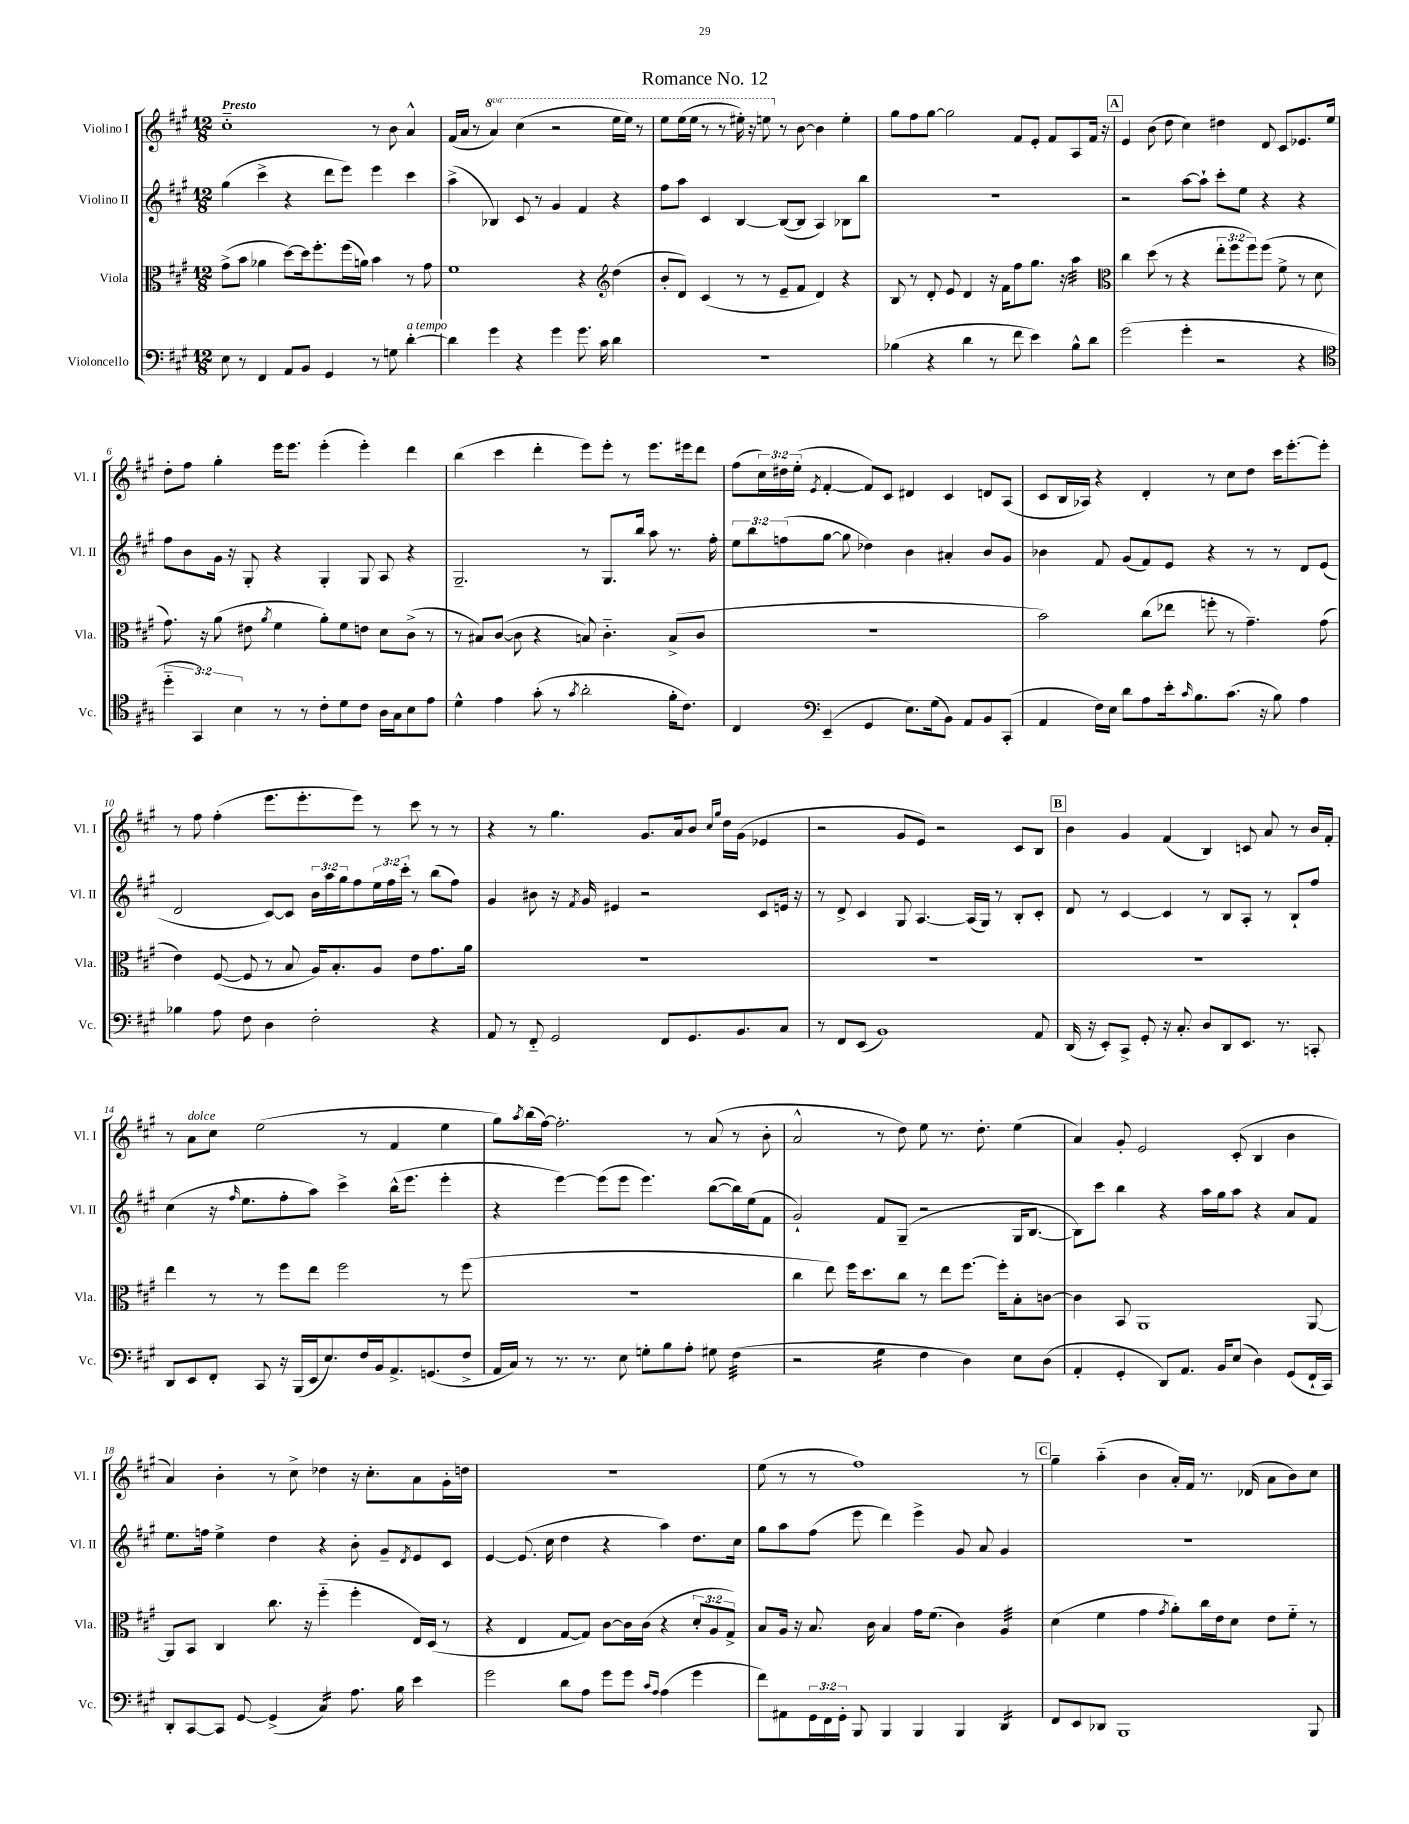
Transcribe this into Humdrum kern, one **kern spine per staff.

**kern	**kern	**kern	**kern
*staff4	*staff3	*staff2	*staff1
*clefF4	*clefC3	*clefG2	*clefG2
*k[f#c#g#]	*k[f#c#g#]	*k[f#c#g#]	*k[f#c#g#]
*M12/8	*M12/8	*M12/8	*M12/8
8E\	(8g#^\L	(4gg#\	1cc#'~
8r	8b\J	.	.
4FF#/	4a-\	4ccc#^\	.
8AA/L	[8dd\L)	4r	.
8BB/J	16dd\]k	.	.
.	8.ff#'\	.	.
4GG#/	.	8ddd\L	.
.	(16ff#\L	8eee\J)	.
.	16a\JJ)	.	.
8r	4b\	4eee\	8r
8G\	.	.	8b\
[4d'\	8r	4ccc#\	4a^^/
.	8g#\	.	.
=	=	=	=
4d\]	1f#	(4aa^\	(16f#/LL
.	.	.	16a/JJ
.	.	.	8r
4g#\	.	4B-/)	4aa/)
4r	.	8c#/	(4ccc#\
.	.	8r	.
4g#\	.	4g#/	2r
8.g#\	4r	4f#/	.
16c#\	.	.	.
*	*clefG2	*	*
4d\	(4dd\	4r	16eee\LL
.	.	.	16eee\JJ)
.	.	.	8r
=	=	=	=
1.r	8b'/L	8ff#\L	8eee\L
.	8d/J)	8aa\J	(16eee\L
.	.	.	16eee\JJ
.	(4c#/	4c#/	8r
.	.	.	8r
.	8r	[4B/	16eee#'\)
.	.	.	16r
.	8r	.	8eee\
.	8e~/L	(8B/_L	8r
.	8f#/J	8B/]J	[8b\
.	4d/)	4A/)	4b\]
.	4r	8B-\L	4ee'\
.	.	8bb\J	.
=	=	=	=
(4B-\	8B/	1.r	8gg#\L
.	8r	.	8ff#\
4r	8d'/	.	[8gg#\J
.	8e/	.	2gg#\]
4d\	4d/	.	.
8r	16r	.	.
.	16f#\LK	.	.
8f#\	8ff#\	.	8f#/L
4e\)	8.gg#\J	.	8e'/J
.	.	.	8f#/L
.	16r	.	.
8B-^^\L	4aa\	.	8A/
8d\J	.	.	16f#/Jk
.	.	.	16r
=	=	=	=
*	*clefC3	*	*
(2g#\	4cc#\	2r	4e/
.	(8dd\	.	(8b\
.	8r	.	8dd\
4g#'\	4r	[8aa\L	4cc#\)
.	.	8aa`\]J	.
2r	12ee'\L	8ccc#'\L	4dd#\
.	12ff#\	.	.
.	.	8ee\J	.
.	12ff#\)	.	.
.	(8ff#\J	4r	8d/
.	8f#^\	.	8c#/L
4r	8r	4r	8.e-/
.	8d\	.	.
.	.	.	16ee/Jk
=	=	=	=
*clefC4	*	*	*
6dd'~\	8.g#\)	8ff#\L	8dd'\L
.	.	8b\	8ff#\J
6GG#/)	.	.	.
.	16r	.	.
.	(8a\	16g#\Jk	4gg#'\
.	.	16r	.
6B\	.	.	.
.	8e#\	8G#'/	.
.	8qa/	.	.
8r	4f#\	4r	16eee\LK
.	.	.	8.eee\J
8r	.	.	.
8c#'\L	8a'\L)	4G#'/	(4eee'\
8d\	8f#\	.	.
8c#\J	8e\J	8G#/	4eee'\)
16A\LL	8d\L	8A/	.
16G#\J	.	.	.
8B\	(8c#^\J	4r	4ddd\
8e\J	8r	.	.
=	=	=	=
4d^^\	8r	2.G#~/	(4bb\
.	8B#/L)	.	.
4e\	([8c#/J	.	4ccc#\
.	8c#\]	.	.
(8g#'\	4r	.	4ddd'\
8r	.	.	.
8qg#/	.	.	.
2a'\	8B/)	8r	8eee\L)
.	4.c#'~\	8.G#/L	8eee'\J
.	.	.	8r
.	.	16bb/Jk	.
.	.	8aa\	8.eee\L
16f#'\LK	(8B^/L	8.r	.
8.c#\J)	.	.	16eee#\k
.	8c#/J	.	8ddd\J
.	.	16ff#'\	.
=	=	=	=
4C#/	1.r	12ee\L	(8ff#\L
.	.	12bb\	.
.	.	.	24cc#\L)
.	.	(12ff\	24dd#\
.	.	.	(24ee'\JJ
*clefF4	*	*	*
.	.	.	8qe/
(4EE~/	.	[8gg#\J	[4f#'/
.	.	8gg#\]	.
4GG#/	.	4dd-\)	8f#/]L)
.	.	.	8c#/J
8.E\L)	.	4b\	4d#/
(16G#\k	.	.	.
8BB\J)	.	4a#'/	4c#/
8AA/L	.	.	.
8BB/	.	8b/L	8d/L
(8CC#'/J	.	8g#/J	(8A/J
=	=	=	=
4AA/	2b\)	4b-\	8c#/L
.	.	.	16B/L
.	.	.	16A-/JJ)
16F#\LL)	.	8f#/	4r
16E\JJ	.	.	.
8d\L	.	(8g#/L	.
8A\	(8cc#\L	8f#/)	4d'/
16e'\k	8ee-\J	8e/J	.
16qqc#/	.	.	.
8.B\	.	.	.
.	8ff'\	4r	8r
(8.c#\J	8r	.	8cc#\L
.	4.g#~\)	8r	8dd\J
16r	.	.	.
8B\)	.	8r	16ccc#\LK
.	.	.	[8.eee'\
4A\	.	8d/L	.
.	(8g#\	(8e/J	8eee'\]J
=	=	=	=
4B-\	4e\)	2d/	8r
.	.	.	8ff#\
8A\	([8F#/	.	(4ff#'\
8F#\	8F#/]	.	.
4D\	8r	[8c#/L)	8.eee\L
.	8B/	8c#/]J	.
.	.	.	8.eee'\
2F#'\	16A/LK)	24b\LL	.
.	.	24aa\	.
.	8.B'/	.	.
.	.	24gg#\J	.
.	.	8ff#\	8eee\J)
.	8A/J	24ee\L	8r
.	.	24ff#\	.
.	.	24ccc#'\JJ	.
.	8e\L	8r	8ccc#\
4r	8.g#\	(8bb\L	8r
.	.	8ff#\J)	8r
.	16a\Jk	.	.
=	=	=	=
8AA/	1.r	4g#/	4r
8r	.	.	.
8FF#'~/	.	8b#\	8r
2GG#/	.	16r	4.gg#\
.	.	8qf#/	.
.	.	16g#/	.
.	.	4e#/	.
.	.	2r	8.g#/L
8FF#/L	.	.	.
.	.	.	16a/k
8.GG#/	.	.	8b/J
.	.	.	16qqcc#/LL
.	.	.	16qqgg#/JJ
.	.	.	16dd\LL
8.BB/	.	.	(16g#\JJ
.	.	8c#/L	4e-/
8C#/J	.	16e/Jk	.
.	.	16r	.
=	=	=	=
8r	1.r	8r	2r
8FF#/L	.	8d^/	.
(8EE/J	.	4c#/	.
1BB)	.	.	.
.	.	8G#/	8g#/L
.	.	[4.A/	8e/J)
.	.	.	2r
.	.	(16A/]LL	.
.	.	16G#/JJ)	.
.	.	8r	.
.	.	8B'/L	8c#/L
8AA/	.	8c#'/J	8B/J
=	=	=	=
(16DD/	1.r	8d/	4b\
16r	.	.	.
8EE'/L)	.	8r	.
8CC#^/J	.	[4c#/	4g#/
8GG#'/	.	.	.
16r	.	4c#/]	(4f#/
8.C#'/	.	.	.
8D/L	.	8r	4B/)
8DD/	.	8B/L	.
8.EE/J	.	8A'/J	8c/
.	.	8r	8a/
8.r	.	.	.
.	.	8B`/L	8r
8CC'/	.	8ff#/J	16b/LL
.	.	.	16f#'/JJ
=	=	=	=
8DD/L	4ee\	(4cc#\	8r
8EE/	.	.	8a\L
8FF#'/J	8r	16r	8cc#\J
.	.	16qqff#/	.
.	.	8.ee\L	.
8CC#/	8r	.	(2ee\
16r	8ff#\L	8ff#'\	.
(16BBB/LL	.	.	.
16EE/J	8ee\J	8aa\J)	.
8.E/)	.	.	.
.	2ff#\	4ccc#^\	.
16F#/L	.	.	8r
16BB/J	.	.	.
8.AA^/	.	(16bb^^\LK	4f#/
.	.	8.eee\J	.
(8.GG/	.	.	.
.	8r	4eee'\	4ee\
8F#^/J	(8ff#\	.	.
=	=	=	=
16AA/LL	1.r	4r	8gg#\L)
16C#/JJ)	.	.	.
.	.	.	8qaa/
8r	.	.	(16bb\L
.	.	.	[16ff#\JJ)
8.r	.	[4eee\)	2.ff#'\]
8.r	.	.	.
.	.	(8eee\]L	.
8E\	.	8eee\J	.
8G'\L	.	4.eee\)	.
8B\	.	.	.
8A'\J	.	.	8r
8G#\	.	([8bb\L	(8a/
(4F#\	.	16bb\]L)	8r
.	.	(16ee\J	.
.	.	8f#\J	8b'\
=	=	=	=
2r	4cc#\	2g#`/)	2a^^/
.	8ee\)	.	.
.	16ff#\LK	.	.
.	8.dd\	.	.
4G#\	.	8f#/L	8r
.	8cc#\J	(8G#~/J	8dd\)
4F#\	8r	2r	8ee\
.	8ee\L	.	8.r
4D\)	[8.ff#\J	.	.
.	.	.	8.dd'\
.	16ff#'\]LK	.	.
8E\L	8B'\	16G#/LK	(4ee\
.	.	[8.B/J	.
(8D\J	[8c\J	.	.
=	=	=	=
4AA'/	4c\]	8B\]L)	4a/)
.	.	8ccc#\J	.
4GG#'/	8BB/	4bb\	8g#'/
.	1AA	.	2e/
8DD/L)	.	4r	.
8.AA/J	.	.	.
.	.	16aa\LL	.
16BB/LK	.	16gg#\J	.
(8E/J	.	8aa\J	(8c#'/
4D\)	.	4r	4B/
(8GG#/L	.	8a/L	4b\
16FF#`/L	[8AA/	8f#/J	.
16CC#/JJ)	.	.	.
=	=	=	=
8DD'/L	8AA/]L	8.ee\L	4a/)
[8CC#/	8BB/J	.	.
.	.	16ff\Jk	.
8CC#/]J	4C#/	4ee^\	4b'\
[8GG#/	.	.	.
(4GG#^/]	8.cc#\	4dd\	8r
.	.	.	8cc#^\
.	16r	.	.
4C#/)	(4ff#'~\	4r	4dd-\
8.A\	4ff#'\	8b'\	16r
.	.	.	8.cc#'\L
.	.	8g#~/L	.
16B\	.	.	.
.	.	8qd/	.
4e\	16E/LL)	8e/	8a\
.	(16D/JJ	.	.
.	8r	8c#/J	16g#'\L
.	.	.	16dd\JJ
=	=	=	=
2g#\	4r	[4e/	1.r
.	4E/	(8.e/]	.
.	.	16cc#\	.
8d\L	[8G#/L	4dd\	.
8A\J	8G#/]J)	.	.
8g#\L	[8c#\L	4r	.
8g#\J	16c#\]L	.	.
.	(16c#\JJ	.	.
16qqc#/LL	.	.	.
16qqA/JJ	.	.	.
(4A\	4r	4aa\)	.
4g#\	12d'/L	8.dd\L	.
.	12A/	.	.
.	12G#^/J)	.	.
.	.	16cc#\Jk	.
=	=	=	=
8f#\L)	8B/L	8gg#\L	(8ee\
8AA#\	16A/Jk	8aa\	8r
.	16r	.	.
24GG#\L	8.B/	(8ff#\J	8r
24FF#\	.	.	.
24GG#'\JJ	.	.	.
8BBB/	.	8eee\	1ff#)
.	16c#\	.	.
4BBB/	4B/	4ddd\)	.
4BBB/	16g#\LK	4eee^\	.
.	(8.f#\J	.	.
4BBB/	4c#\)	8g#/	.
.	.	8a/	.
4DD/	4A/	4g#/	.
.	.	.	8r
=	=	=	=
8FF#/L	(4d\	1.r	4gg#~\
8EE/	.	.	.
8DD-/J	4f#\	.	(4aa'~\
1BBB	.	.	.
.	4g#\	.	4b\
.	8qg#/	.	.
.	8a'\L)	.	16a'/LL)
.	.	.	16f#/JJ
.	16cc#\L	.	8.r
.	16e\J	.	.
.	8d\J	.	.
.	.	.	(16d-/
.	8e\L	.	8a\L
.	8f#'~\J	.	8b\)
8BBB/	8r	.	8cc#\J
==	==	==	==
*-	*-	*-	*-
